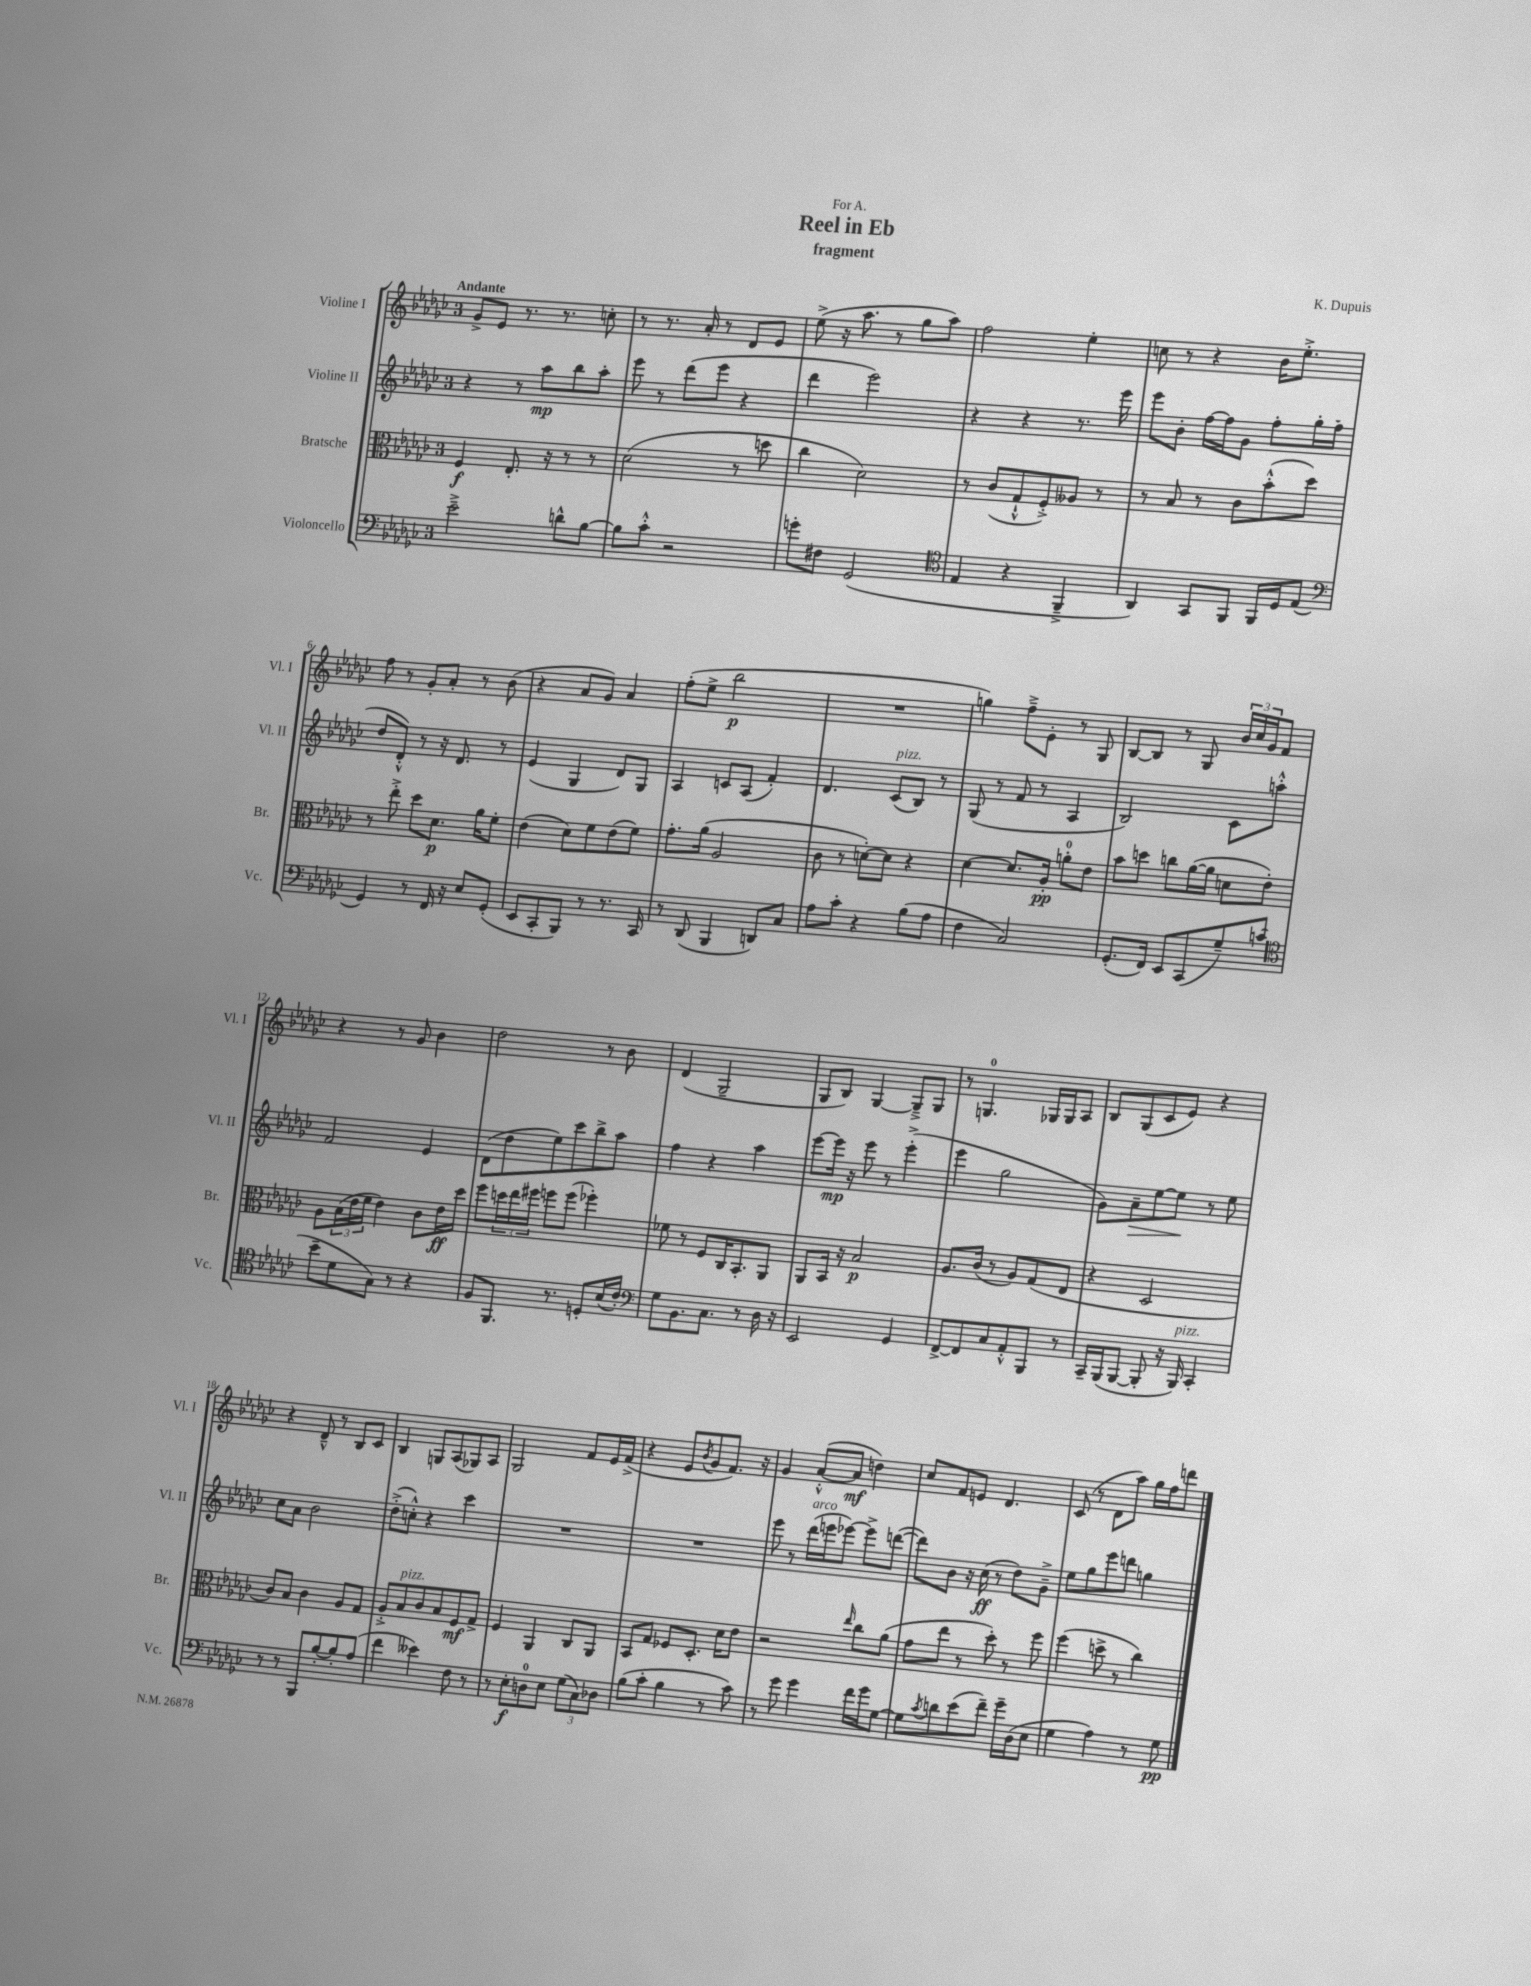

**kern	**dynam	**kern	**dynam	**kern	**dynam	**kern	**dynam
*part4	*part4	*part3	*part3	*part2	*part2	*part1	*part1
*staff4	*staff4	*staff3	*staff3	*staff2	*staff2	*staff1	*staff1
*I"Violoncello	*	*I"Bratsche	*	*I"Violine II	*	*I"Violine I	*
*I'Vc.	*	*I'Br.	*	*I'Vl. II	*	*I'Vl. I	*
*clefF4	*	*clefC3	*	*clefG2	*	*clefG2	*
*k[b-e-a-d-g-c-]	*	*k[b-e-a-d-g-c-]	*	*k[b-e-a-d-g-c-]	*	*k[b-e-a-d-g-c-]	*
*M3/4	*	*M3/4	*	*M3/4	*	*M3/4	*
=1	=1	=1	=1	=1	=1	=1	=1
!	!	!	!	!	!	!LO:TX:a:B:t=Andante	!
2e-~^\	.	4F/	f	4r	.	8g-^/L	.
.	.	.	.	.	.	8e-/J	.
.	.	8.E-'/	.	8r	.	8.r	.
.	.	.	.	8aa-\L	mp	.	.
.	.	16r	.	.	.	8.r	.
8dn^^\L	.	8r	.	8bb-\	.	.	.
[8B-\J	.	8r	.	8aa-'\J	.	8ccn'\	.
=2	=2	=2	=2	=2	=2	=2	=2
8B-\L]	.	(2d-\	.	8eee-\	.	8r	.
8c-'^^\J	.	.	.	8r	.	8.r	.
2r	.	.	.	(8ddd-\L	.	.	.
.	.	.	.	.	.	16a-'/	.
.	.	.	.	8eee-\J	.	8r	.
.	.	8r	.	4r	.	8d-/L	.
.	.	8ddn\	.	.	.	8e-/J	.
=3	=3	=3	=3	=3	=3	=3	=3
8gn'\L	.	4cc-\	.	4ddd-\	.	(8ee-^\	.
8F#X\J	.	.	.	.	.	16r	.
.	.	.	.	.	.	8.aa-\	.
(2GG-/	.	2d-\)	.	2eee-\)	.	.	.
.	.	.	.	.	.	8r	.
.	.	.	.	.	.	8gg-\L	.
.	.	.	.	.	.	8aa-\J)	.
=4	=4	=4	=4	=4	=4	=4	=4
*clefC4	*	*	*	*	*	*	*
4E-/	.	8r	.	4r	.	2ff\	.
.	.	(8c-/L	.	.	.	.	.
4r	.	8G-`^^/	.	4r	.	.	.
.	.	8F'^/)	.	.	.	.	.
4FF~^/	.	8A--X/J	.	8.r	.	4ee-'\	.
.	.	8r	.	.	.	.	.
.	.	.	.	16eee-\	.	.	.
=5	=5	=5	=5	=5	=5	=5	=5
4AA-/)	.	8r	.	8eee-\L	.	8ccn\	.
.	.	8B-/	.	8b-'\J	.	8r	.
8GG-/L	.	8r	.	[16ff\LL	.	4r	.
.	.	.	.	16ff\J]	.	.	.
8FF/J	.	8c-\L	.	8g-\J	.	.	.
16FF/LL	.	(8b-'^^\	.	8ff'\L	.	16b-\KL	.
16D-/J	.	.	.	.	.	8.ee-'^\J	.
(8E-/J	.	8dd-\J)	.	16gg-'\L	.	.	.
.	.	.	.	(16ff\JJ	.	.	.
!!LO:LB:g=z
=6	=6	=6	=6	=6	=6	=6	=6
*clefF4	*	*	*	*	*	*	*
4GG-/)	.	8r	.	8dd-/L	.	8ff\	.
.	.	8ee-'^\	.	8d-'^^/J)	.	8r	.
8r	.	8dd-\L	.	8r	.	8g-'/L	.
16FF/	.	8.d-\J	p	16r	.	8a-'/J	.
16r	.	.	.	8.d-/	.	.	.
8E-/L	.	.	.	.	.	8r	.
.	.	16a-\KL	.	.	.	.	.
(8GG-'/J	.	8f'\J	.	8r	.	(8b-\	.
=7	=7	=7	=7	=7	=7	=7	=7
8EE-/L	.	(4e-\	.	(4e-/	.	4r	.
8CC-'/	.	.	.	.	.	.	.
8BBB-/J)	.	8d-\L)	.	4G-/	.	8a-/L	.
8r	.	8f\	.	.	.	8g-/J)	.
8.r	.	(8e-\	.	8d-/L)	.	4a-/	.
.	.	8f\J)	.	8G-/J	.	.	.
16CC-/	.	.	.	.	.	.	.
=8	=8	=8	=8	=8	=8	=8	=8
8r	.	8.g-'\L	.	4A-/	.	(8ff'\L	.
(8DD-/	.	.	.	.	.	8ee-^\J	.
.	.	(16a-\Jk	.	.	.	.	.
4BBB-/	.	2A-/	.	8cn/L	.	2bb-\	p
.	.	.	.	(8A-/J	.	.	.
8DDn/L)	.	.	.	4f'/)	.	.	.
8C-/J	.	.	.	.	.	.	.
=9	=9	=9	=9	=9	=9	=9	=9
8A-\L	.	8c-\	.	4.d-/	.	2.r	.
8c-'\J	.	8r	.	.	.	.	.
4r	.	[8dn'\L)	.	.	.	.	.
!	!	!	!	!LO:TX:a:i:t=pizz.	!	!	!
.	.	8d\J]	.	(8c-/L	.	.	.
(8B-\L	.	4r	.	8B-/J)	.	.	.
8A-\J	.	.	.	8r	.	.	.
=10	=10	=10	=10	=10	=10	=10	=10
4F\	.	[4d-\	.	(8G-/	.	4ggn\)	.
.	.	.	.	8r	.	.	.
2C-/)	.	8.d-/L]	.	8f/	.	8ff~^\L	.
.	.	.	.	8r	.	8e-'\J	.
.	.	16A-'/Jk	pp	.	.	.	.
.	.	8an'\L	.	4A-/	.	8r	.
.	.	8e-\J	.	.	.	8G-/	.
=11	=11	=11	=11	=11	=11	=11	=11
(8.GG-'/L	.	8b-\L	.	2B-/)	.	[8B-/L	.
.	.	8ddn\J	.	.	.	8B-/J]	.
16FF/Jk)	.	.	.	.	.	.	.
8EE-/L	.	8ccn\L	.	.	.	8r	.
(8CC-/	.	([16a-\L	.	.	.	8G-/	.
.	.	16a-\JJ]	.	.	.	.	.
8G-~/)	.	8dn\L	.	8c-\L	.	24b-/LL	.
.	.	.	.	.	.	24cc-/	.
.	.	.	.	.	.	24g-/J	.
(8cn/J	.	8e-'\J)	.	8aan'^^\J	.	8f/J	.
!!LO:LB:g=z
=12	=12	=12	=12	=12	=12	=12	=12
*clefC4	*	*	*	*	*	*	*
8b-~\L	.	8A-\L	.	2f/	.	4r	.
8d-\	.	(24B-\L	.	.	.	.	.
.	.	24e-\	.	.	.	.	.
.	.	24f\JJ	.	.	.	.	.
8G-\J)	.	4e-\)	.	.	.	8r	.
8r	.	.	.	.	.	8g-/	.
4r	.	8c-\L	.	4e-/	.	4b-\	.
.	.	16e-\L	ff	.	.	.	.
.	.	16dd-\JJ	.	.	.	.	.
=13	=13	=13	=13	=13	=13	=13	=13
8F/L	.	8ff\L	.	(8d-\L	.	2dd-\	.
8.FF/J	.	24ddn\L	.	8dd-\	.	.	.
.	.	24ee-\	.	.	.	.	.
.	.	24ff#X\JJ	.	.	.	.	.
.	.	8ffn\L	.	8ee-\)	.	.	.
8.r	.	.	.	.	.	.	.
.	.	(8ff\J	.	8ccc-\	.	.	.
8Dn'/L	.	4ff-X'\)	.	8bb-^\	.	8r	.
(16B-/L	.	.	.	8aa-\J	.	8b-\	.
16c-'/JJ)	.	.	.	.	.	.	.
=14	=14	=14	=14	=14	=14	=14	=14
*clefF4	*	*	*	*	*	*	*
8G-\L	.	8f-X\	.	4ff\	.	(4d-/	.
8.BB-\	.	8r	.	.	.	.	.
.	.	8F/L	.	4r	.	2G-~/	.
8.C-\J	.	.	.	.	.	.	.
.	.	16C-/K	.	.	.	.	.
.	.	8.BB-'/	.	.	.	.	.
8r	.	.	.	4aa-\	.	.	.
16D-\	.	8AA-/J	.	.	.	.	.
16r	.	.	.	.	.	.	.
=15	=15	=15	=15	=15	=15	=15	=15
2EE-/	.	8AA-/L	.	[8eee-\L	.	8G-/L	.
.	.	16BB-/Jk	.	16eee-\Jk]	mp	8B-/J)	.
.	.	16r	.	16r	.	.	.
.	.	2B-/	p	8eee-\	.	[4G-/	.
.	.	.	.	8r	.	.	.
4GG-/	.	.	.	(4eee-'^\	.	8G-~^/L]	.
.	.	.	.	.	.	8G-/J	.
=16	=16	=16	=16	=16	=16	=16	=16
[8FF^/L	.	8.A-/L	.	4eee-\	.	8r	.
8FF/]	.	.	.	.	.	4.Gn/	.
.	.	(16c-/Jk	.	.	.	.	.
8C-/	.	8r	.	2gg-\	.	.	.
8AA-'^^/	.	8A-/L)	.	.	.	.	.
8BBB-/J	.	(8G-/	.	.	.	16G-X/LL	.
.	.	.	.	.	.	16G-/J	.
8r	.	8E-/J	.	.	.	8A-/J	.
=17	=17	=17	=17	=17	=17	=17	=17
16CC-~/LL	.	4r	.	8g-\L)	.	8B-/L	.
(16BBB-/J	.	.	.	.	.	.	.
!	!	!	!	!	!LO:HP:b	!	!
[8BBB-/J	.	.	.	8a-~\	>	(8G-/	.
8BBB-'/]	.	2D-/	.	[8ee-\	.	8c-/	.
16r	.	.	.	8ee-\J]	.	8e-/J)	.
!LO:TX:a:i:t=pizz.	!	!	!	!	!	!	!
16BBB-/)	.	.	.	.	.	.	.
4CC-'/	.	.	.	8r	]	4r	.
.	.	.	.	8ee-\	.	.	.
!!LO:LB:g=z
=18	=18	=18	=18	=18	=18	=18	=18
8r	.	8c-/L)	.	8cc-\L	.	4r	.
8r	.	8B-/J	.	8a-\J	.	.	.
8BBB-/L	.	4c-\	.	2b-\	.	8d-~^^/	.
[8B-'/	.	.	.	.	.	8r	.
8B-'/]	.	8A-/L	.	.	.	8B-/L	.
(8A-/J	.	8G-/J	.	.	.	8c-/J	.
=19	=19	=19	=19	=19	=19	=19	=19
4f\	.	8A-'^/L	.	(8dd-'^\L	.	4B-/	.
!	!	!LO:TX:a:i:t=pizz.	!	!	!	!	!
.	.	8B-/	.	8ccn'^^\J)	.	.	.
4e--X\)	.	8c-/	.	4r	.	8Gn/L	.
.	.	8B-/	.	.	.	(8A-/	.
8F\	.	8F/	mf	4ccc-\	.	8G-X/)	.
8r	.	8G-^/J	.	.	.	8A-/J	.
=20	=20	=20	=20	=20	=20	=20	=20
8r	.	4F/	.	2.r	.	2G-/	.
8E-'\L	f	.	.	.	.	.	.
8Dn\	.	4AA-/	.	.	.	.	.
8E-\J	.	.	.	.	.	.	.
(12G-\L	.	8C-/L	.	.	.	8f/L	.
12C-\)	.	.	.	.	.	.	.
.	.	8AA-/J	.	.	.	16e-/L	.
12D-X\J	.	.	.	.	.	.	.
.	.	.	.	.	.	(16f^/JJ	.
=21	=21	=21	=21	=21	=21	=21	=21
(8B-\L	.	8BB-/L	.	2.r	.	4r	.
8c-'\J	.	8G-/J	.	.	.	.	.
4B-\	.	8F-X/L	.	.	.	8e-/L	.
.	.	.	.	.	.	8qb-/	.
.	.	8.D-'/J	.	.	.	8g-/	.
8r	.	.	.	.	.	8.f/J)	.
.	.	16d-\KL	.	.	.	.	.
8c-\)	.	8e-\J	.	.	.	.	.
.	.	.	.	.	.	16r	.
=22	=22	=22	=22	=22	=22	=22	=22
8r	.	2r	.	8eee-\	.	4g-/	.
8g-\	.	.	.	8r	.	.	.
!	!	!	!	!LO:TX:a:i:t=arco	!	!	!
4g-\	.	.	.	(16ddd-\LL	.	([8a-'^^/L	.
.	.	.	.	16eeen\J	.	.	.
.	.	.	.	[8eee-X\J)	.	8a-/J]	mf
.	.	16qqee-/	.	.	.	.	.
16f\LL	.	8cc-\L	.	8eee-^\L]	.	4ddn\)	.
16g-\J	.	.	.	.	.	.	.
[8G-\J	.	(8a-\J	.	([8dddn\J	.	.	.
=23	=23	=23	=23	=23	=23	=23	=23
8G-\L]	.	8g-\L	.	8ddd\L])	.	8cc-/L	.
8qc-/	.	.	.	.	.	.	.
8dn\	.	8ee-\J	.	8b-\J	.	8f/	.
(8e-\	.	8r	.	16r	.	8en/J	.
.	.	.	.	(16cc-\	ff	.	.
8f~\J)	.	8dd-'\)	.	8r	.	4.d-/	.
16g-~\LL	.	8r	.	8dd-\L)	.	.	.
(16D-\J	.	.	.	.	.	.	.
8E-\J	.	8ff\	.	8g-~^\J	.	.	.
=24	=24	=24	=24	=24	=24	=24	=24
4G-\	.	(4ff\	.	8ee-\L	.	(8c-/	.
.	.	.	.	8gg-\	.	8r	.
4A-\)	.	8ddn^\	.	8eee-\	.	8d-\L	.
.	.	8r	.	8dddn\J	.	8aa-\J)	.
8r	.	4cc-\)	.	4ggn\	.	16gg-\LL	.
.	.	.	.	.	.	16ff\J	.
8G-\	pp	.	.	.	.	8dddn\J	.
==	==	==	==	==	==	==	==
*-	*-	*-	*-	*-	*-	*-	*-
